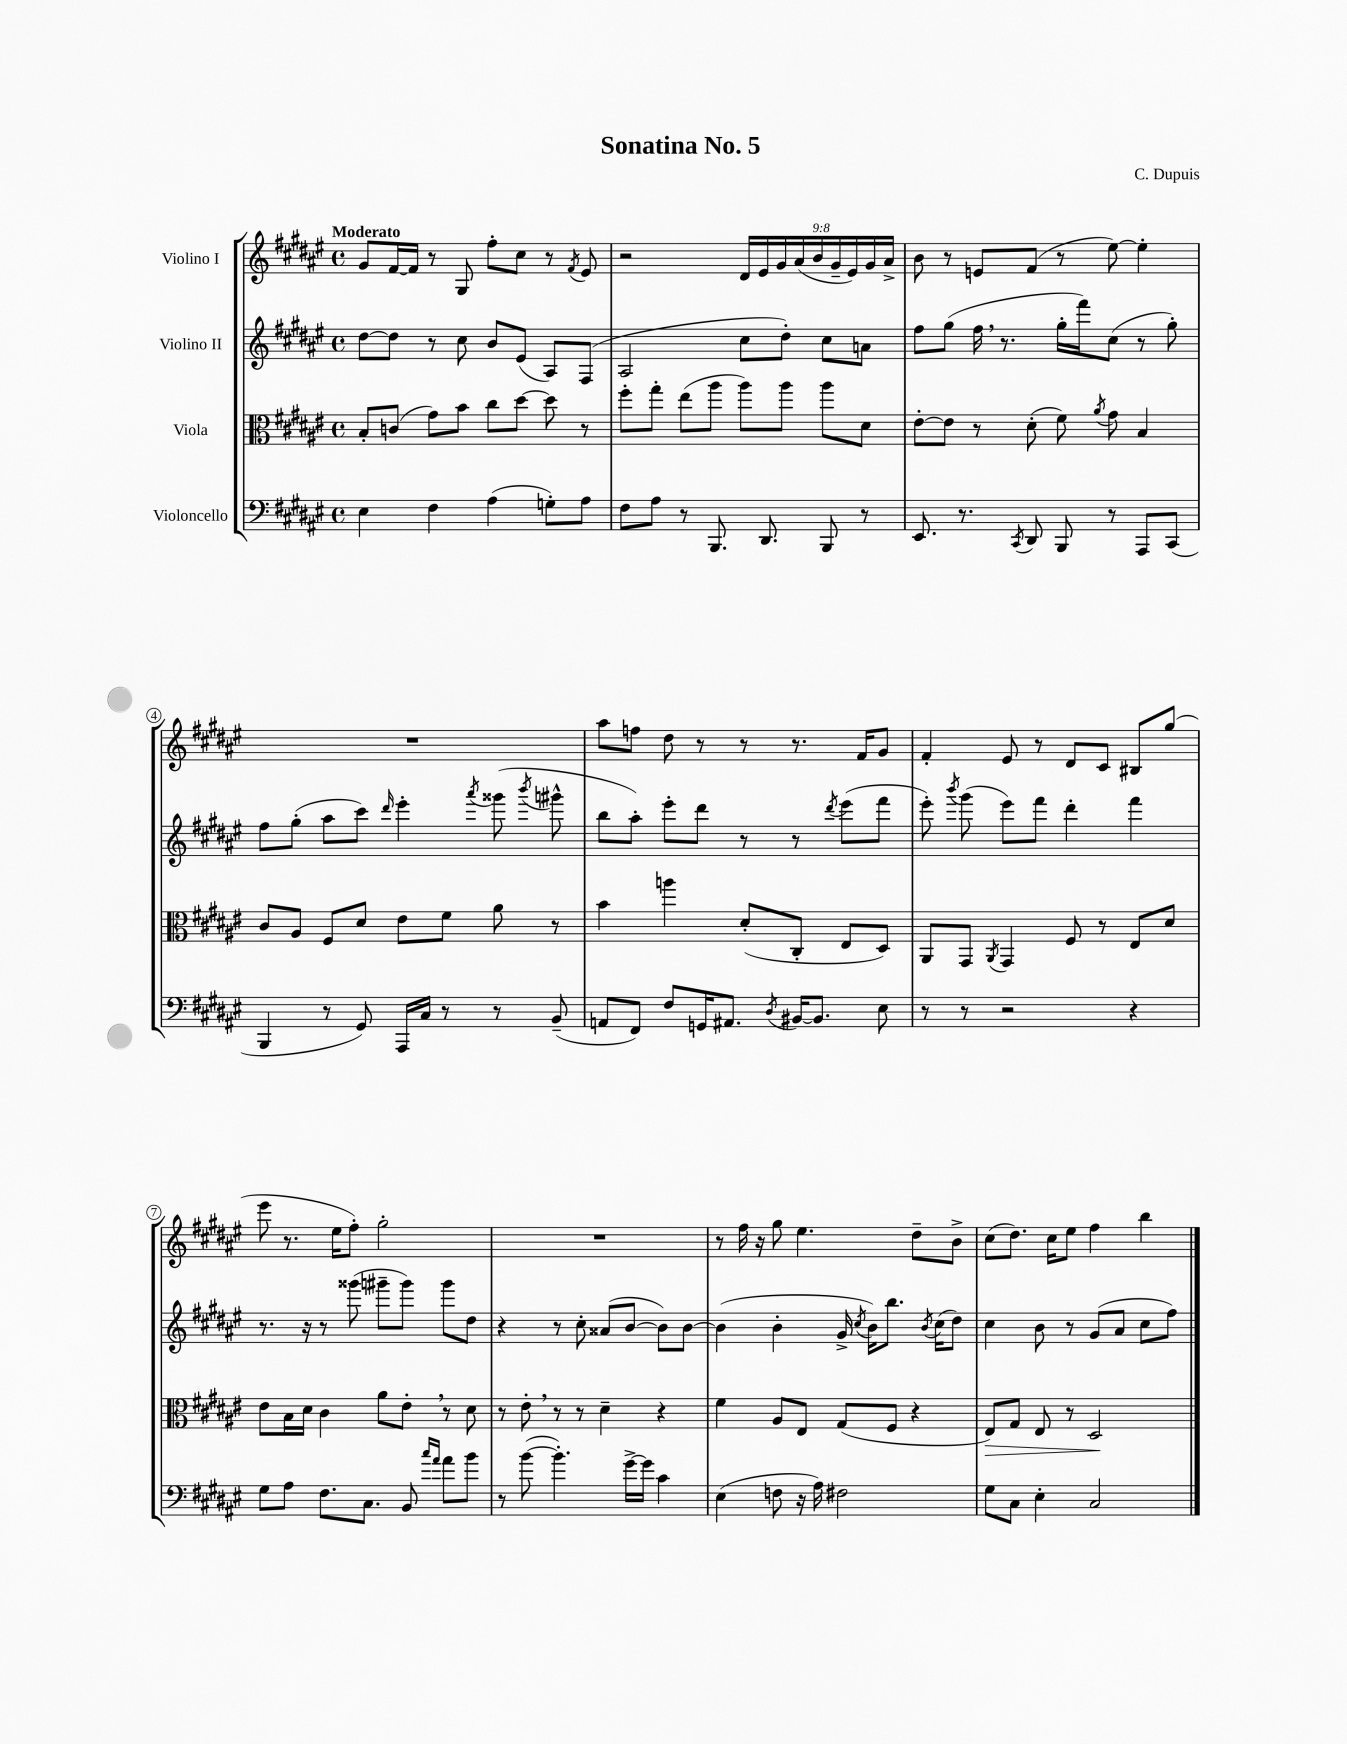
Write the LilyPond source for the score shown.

\header { title = "Sonatina No. 5" composer = "C. Dupuis" }
<<
\new StaffGroup <<
\new Staff = "s0" \with { instrumentName = "Violino I" } {
    \clef treble \key fis \major \defaultTimeSignature \time 4/4 \override Staff.TupletNumber.text = #tuplet-number::calc-fraction-text \tempo "Moderato"
    \autoBeamOff gis'8[ fis'16~ fis'16] r8 gis8 fis''8[-. cis''8] r8 \acciaccatura { fis'8 } eis'8 |
    r2 \tuplet 9/8 { dis'16[ eis'16 gis'16 ais'16( b'16 gis'16-- eis'16) gis'16 ais'16]-> } |
    b'8 r8 e'8[ fis'8]( r8 eis''8~) eis''4-. |
    R1 |
    ais''8[ f''8] dis''8 r8 r8 r8. fis'16[ gis'8] |
    fis'4-. eis'8 r8 dis'8[ cis'8] bis8[ gis''8]( |
    eis'''8 r8. eis''16[ fis''8]-.) gis''2-. |
    R1 |
    r8 fis''16 r16 gis''8 eis''4. dis''8[-- b'8]-> |
    cis''8[( dis''8.]) cis''16[ eis''8] fis''4 b''4 \bar "|." |
}
\new Staff = "s1" \with { instrumentName = "Violino II" } {
    \clef treble \key fis \major \defaultTimeSignature \time 4/4
    \autoBeamOff dis''8[~ dis''8] r8 cis''8 b'8[ eis'8]( ais8[) fis8]( |
    ais2 cis''8[ dis''8]-.) cis''8[ a'8] |
    fis''8[ gis''8]( fis''16 \breathe r8. gis''16[-. fis'''16) cis''8]( r8 gis''8-.) |
    fis''8[ gis''8]-.( ais''8[ cis'''8]) \grace { dis'''16 } eis'''4-. \acciaccatura { ais'''8 } gisis'''8( \acciaccatura { b'''8 } gis'''8-^ |
    b''8[ ais''8]-.) eis'''8[-. dis'''8] r8 r8 \acciaccatura { dis'''8 } eis'''8[( fis'''8] |
    eis'''8-.) \acciaccatura { b'''8 } gis'''8( eis'''8[) fis'''8] dis'''4-. fis'''4 |
    r8. r16 r8 gisis'''8( gis'''8[-- gis'''8]) gis'''8[ dis''8] |
    r4 r8 cis''8-. aisis'8[( b'8]~ b'8[) b'8]~ |
    b'4( b'4-. gis'16-> \acciaccatura { cis''8 } b'16[) b''8.] \acciaccatura { b'8 } cis''16[( dis''8]) |
    cis''4 b'8 r8 gis'8[( ais'8] cis''8[ fis''8]) \bar "|." |
}
\new Staff = "s2" \with { instrumentName = "Viola" } {
    \clef alto \key fis \major \defaultTimeSignature \time 4/4
    \autoBeamOff b8[-. c'8]( gis'8[) b'8] cis''8[ dis''8]~ dis''8 r8 |
    fis''8[-. gis''8]-. eis''8[( ais''8] ais''8[) ais''8] ais''8[ dis'8] |
    eis'8[~-. eis'8] r8 dis'8-.( fis'8) \acciaccatura { ais'8 } gis'8 b4 |
    cis'8[ ais8] fis8[ dis'8] eis'8[ fis'8] ais'8 r8 |
    b'4 a''4 dis'8[-.( cis8]-. eis8[ dis8]) |
    ais,8[ gis,8] \acciaccatura { ais,8 } gis,4 fis8 r8 eis8[ dis'8] |
    eis'8[ b16 dis'16] cis'4 ais'8[ eis'8]-. \breathe r8 dis'8 |
    r8 eis'8-. \breathe r8 r8 dis'4-- r4 |
    fis'4 ais8[ eis8] gis8[( fis8] r4 |
    eis8[\>) gis8] eis8 r8 dis2\! \bar "|." |
}
\new Staff = "s3" \with { instrumentName = "Violoncello" } {
    \clef bass \key fis \major \defaultTimeSignature \time 4/4
    \autoBeamOff eis4 fis4 ais4( g8[-.) ais8] |
    fis8[ ais8] r8 b,,8. dis,8. b,,8 r8 |
    eis,8. r8. \acciaccatura { cis,8 } dis,8 b,,8 r8 ais,,8[ cis,8]( |
    b,,4 r8 gis,8) ais,,16[ cis16] r8 r8 b,8--( |
    a,8[ fis,8]) fis8[ g,16 ais,8.] \acciaccatura { dis8 } bis,16[~ bis,8.] eis8 |
    r8 r8 r2 r4 |
    gis8[ ais8] fis8.[ cis8.] b,8 \grace { cis''16[ ais'16] } ais'8[ b'8] |
    r8 b'8~( b'4.-.) gis'16[~-> gis'16] cis'4 |
    eis4( f8 r16 ais16) fis2 |
    gis8[ cis8] eis4-. cis2 \bar "|." |
}
>>
>>
\layout { \context { \Score \override BarNumber.stencil = #(make-stencil-circler 0.1 0.3 ly:text-interface::print) } }
